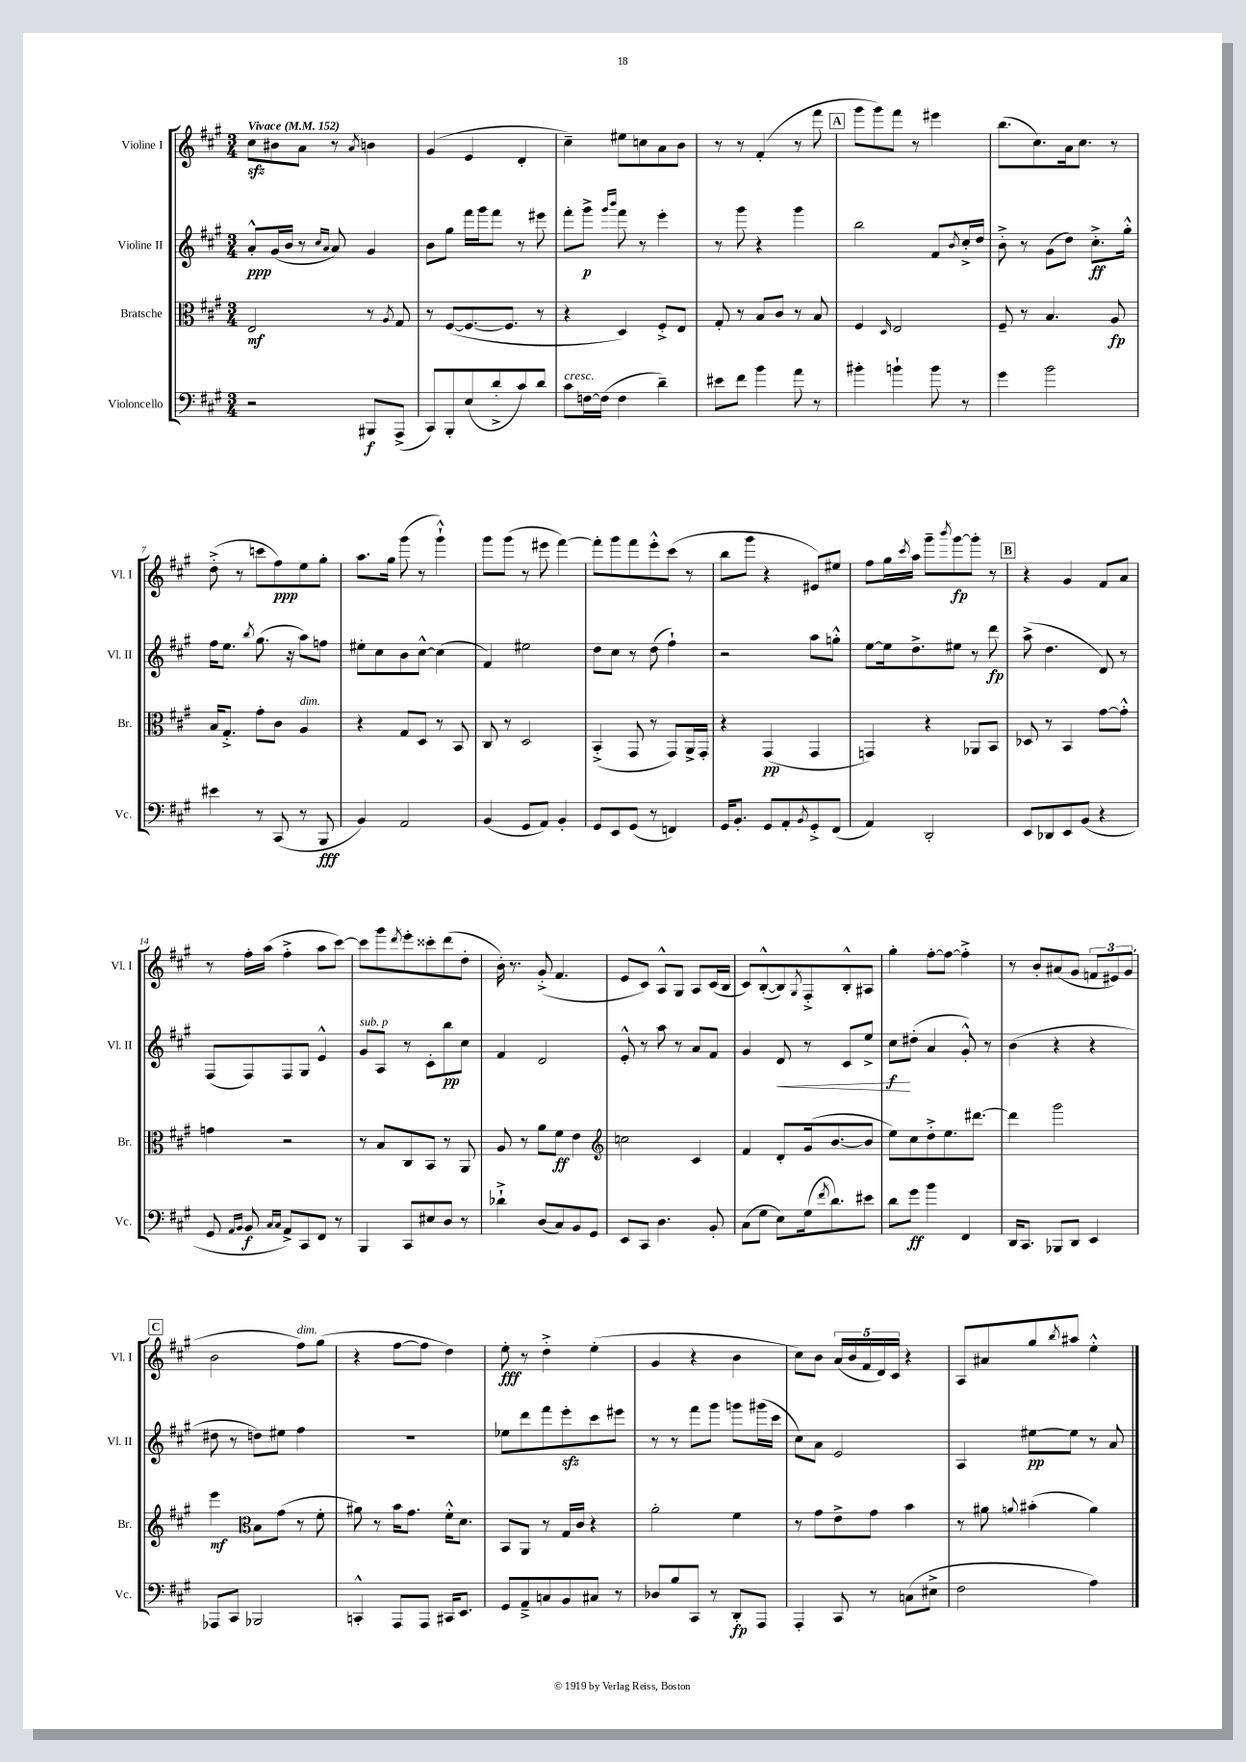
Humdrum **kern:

**kern	**kern	**kern	**kern
*staff4	*staff3	*staff2	*staff1
*clefF4	*clefC3	*clefG2	*clefG2
*k[f#c#g#]	*k[f#c#g#]	*k[f#c#g#]	*k[f#c#g#]
*M3/4	*M3/4	*M3/4	*M3/4
*MM152	*MM152	*MM152	*MM152
2r	2E	8a'^^	8cc#
.	.	(16g#	8b#
.	.	16b	.
.	.	8r	8a
.	.	16qqcc#	.
.	.	16qqa	.
.	.	8a)	8r
.	.	.	8qa
8BBB#	8r	4g#	4b
.	8qA	.	.
(8AAA^	8G#	.	.
=	=	=	=
8CC#)	8r	8b	(4g#
8BBB'	([8F#	8gg#	.
(8E	8.F#_	16fff#	4e
.	.	16ggg#	.
8d'^	.	8fff#	.
.	8.F#]	.	.
8c#)	.	8r	4d'
8d	8r	8eee#	.
=	=	=	=
8c#	4r	8fff#'	4cc#~)
[16F	.	8ggg#^	.
(16F]	.	.	.
.	.	16qqggg#	.
.	.	16qqbbb	.
4F	4D)	8fff#	8ee#
.	.	8r	8cc
4d~)	8F#'^	4eee'	8a
.	8E	.	8b
=	=	=	=
8e#	8G#'	8r	8r
8f#	8r	8ggg#	8r
4b	8B	4r	(4f#'
.	8c#	.	.
8a	8r	4ggg#	8r
8r	8B	.	8fff#
=	=	=	=
4b#'	4F#	2bb	8ggg#
.	.	.	8ggg#)
.	16qqD	.	.
4b`	2E	.	8fff#
.	.	.	8r
8b	.	8f#	4eee#
.	.	8qb	.
8r	.	16cc#'^	.
.	.	16dd	.
=	=	=	=
4g#	8F#~	8b'^	(8.bb
.	8r	8r	.
.	.	.	8.cc#)
2b	4.B	(8g#	.
.	.	8dd)	16a
.	.	.	8.cc#
.	.	8.cc#'^	.
.	8A	.	8r
.	.	16gg#'^^	.
=	=	=	=
4e#	16B	16ff#	(8dd'^
.	8.G#'^	8.ee	.
.	.	.	8r
.	.	8qbb	.
8r	8g#'	(8.gg#	8ccc
(8CC#	8c#	.	8ff#)
.	.	16r	.
8r	4A	8aa)	8ee
8BBB	.	8ff	8gg#'
=	=	=	=
4BB)	4r	8ee#'	8.aa
.	.	8cc#	.
.	.	.	16gg#
2AA	8G#	8b	(8ggg#
.	8D	[8cc#^^	8r
.	8r	(4cc#]	4ggg#`^^)
.	8BB	.	.
=	=	=	=
(4BB	8C#	4f#)	8ggg#
.	8r	.	(8ggg#
8GG#	2D	2ee#	8r
8AA)	.	.	8eee#
4BB'	.	.	[4fff#)
=	=	=	=
8GG#	(4BB'^	8dd	8fff#']
8EE	.	8cc#	8ggg#
(8GG#	8GG#	8r	8fff#
8r	8r	(8dd	8eee'^^
4FF)	8GG#)	4ff#`)	(8ccc#
.	16AA^	.	8r
.	16GG#'	.	.
=	=	=	=
16GG#	4r	2r	8bb
8.BB'	.	.	.
.	.	.	8ggg#
8GG#	(4GG#	.	4r
8AA'	.	.	.
8qBB	.	.	.
8GG#'^	4GG#	8aa	8e#)
(8FF#	.	8gg'^^	8ee#
=	=	=	=
4AA)	4GG)	[8ee	8ff#
.	.	16ee]	16gg#
.	.	.	8qccc#
.	.	8.dd^	16aa
2DD'	4r	.	8ggg#~
.	.	.	8qbbb
.	.	8ee#	[8ggg#
.	8AA-	8r	8ggg#']
.	8BB	8ddd	8r
=	=	=	=
8EE	8D-	(8aa^	4r
8DD-	8r	4.dd	.
8EE	4BB	.	4g#
(8BB	.	.	.
4r	[8g#	8d)	8f#
.	8g#'^^]	8r	8a
=	=	=	=
8GG#	4g	(8F#	8r
16qqAA	.	.	.
16qqBB	.	.	.
8BB	.	8F#)	16ff#'
.	.	.	(16aa
16qqC#	.	.	.
16qqC#	.	.	.
8AA^)	2r	8F#	4ff#'^
8CC#	.	8G#	.
8FF#	.	4e^^	8aa
8r	.	.	[8ccc#)
=	=	=	=
4BBB	8r	8g#	8ccc#]
.	8B	8A	8ggg#
.	.	.	8qddd
8CC#	8C#	8r	8eee'
8E#	8BB	8c#'	8ccc##'
8D	8r	8bb	(8ddd
8r	8AA	8cc#	8dd'
=	=	=	=
4d-`^	8A	4f#	16b')
.	.	.	8.r
.	8r	.	.
(8D	8a	2d	(8g#'^
8C#)	8f#	.	4.f#
8BB	4e	.	.
8GG#	.	.	.
=	=	=	=
*	*clefG2	*	*
8EE	2cc	8e'^^	8e
8CC#	.	8r	8c#)
4.D	.	8aa	8A^^
.	.	8r	8G#
.	4c#	8a	8A
8BB'	.	8f#	(16c#
.	.	.	16B
=	=	=	=
(8C#	4f#	4g#	8c#)
8G#	.	.	([8B'^^
8E)	8d'	8d	8B])
.	.	.	8qG#
(16G#	(16g#	8r	8F#'^
8qf#	.	.	.
8.d)	[8.b	.	.
.	.	8c#	8B'^^
8e#	8b]	8ee^	8A#
=	=	=	=
8d	8ee)	8cc#	4gg#'
8g#	8cc#	(8dd#'	.
4b	8dd'^	4a	[8ff#'
.	8.ee	.	8ff#_
4FF#	.	8g#'^^)	4ff#'^]
.	[8.ddd#	.	.
.	.	8r	.
=	=	=	=
16DD	4ddd#]	(4b	8r
8.CC#	.	.	.
.	.	.	8b'
8BBB-	2ggg#	4r	(8a#
8DD	.	.	8g#
4EE	.	4r	12f
.	.	.	12e#)
.	.	.	(12g#
=	=	=	=
8AAA-	4eee	8dd#	2b
8CC#	.	8r	.
*	*clefC3	*	*
2BBB-	8B	8dd)	.
.	(8g#	8ee#	.
.	8r	4ff#	8ff#)
.	8f#'	.	(8gg#
=	=	=	=
4CC'^^	8a#)	2.r	4r
.	8r	.	.
8AAA	16b	.	[8ff#
.	8.g#	.	.
8AAA	.	.	8ff#]
16CC#	16f#'^^	.	4dd)
8.EE	8.d	.	.
=	=	=	=
8GG#	8BB	8ee-	8ee'
8AA~^	8AA	8ddd	8r
8C	8r	8fff#	4dd'^
8BB	16G#	8eee'	.
.	16c#	.	.
8C#	4r	8ccc#	(4ee'
8r	.	8eee#	.
=	=	=	=
8D-	2a'	8r	4g#
8B	.	8r	.
8CC#	.	8fff#	4r
8r	.	8ggg#	.
8DD'	4f#	8ggg	4b
8AAA	.	(16ggg#	.
.	.	16ccc#	.
=	=	=	=
4AAA'	8r	8cc#)	8cc#)
.	8g#	8a	8b
8CC#	8e^	2e	(20a
.	.	.	20b
.	.	.	20f#
8r	8g#	.	.
.	.	.	20d)
.	.	.	20c#
(8C	4b	.	4r
8E#^	.	.	.
=	=	=	=
2F#	8r	4A	8A
.	8a#	.	8a#
.	8qqa	.	.
.	(4b#'	[8ee#	8gg#
.	.	.	8qbb
.	.	8ee#]	8aa#
4A)	4a)	8r	4ee'^^
.	.	8a	.
==	==	==	==
*-	*-	*-	*-
